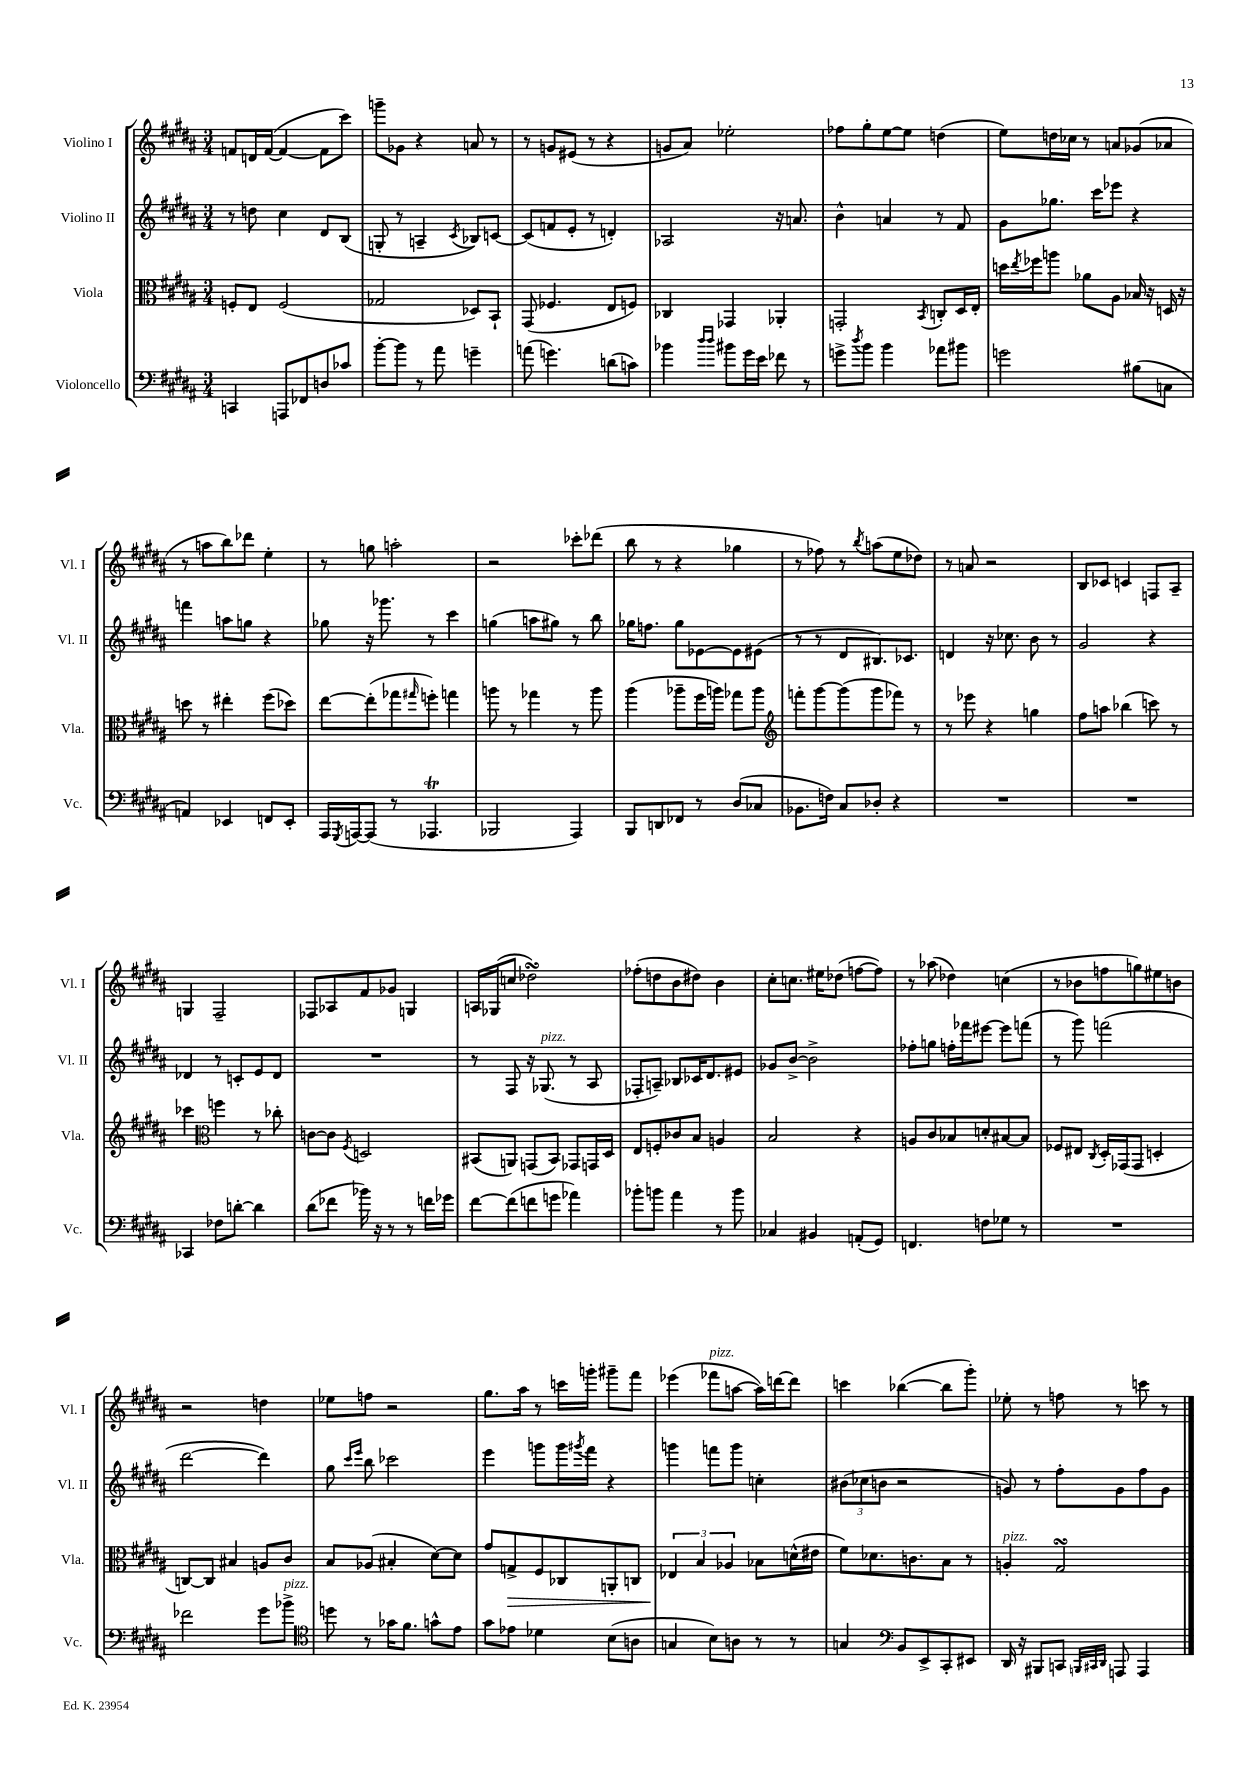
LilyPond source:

<<
\new StaffGroup <<
\new Staff = "s0" \with { instrumentName = "Violino I" shortInstrumentName = "Vl. I" } {
    \clef treble \key b \major \numericTimeSignature \time 3/4
    f'8 d'16 f'16~( f'4~ f'8 cis'''8) |
    g'''8-- ges'8 r4 a'8 r8 |
    r8 g'8 eis'8( r8 r4 |
    g'8 ais'8) ees''2-. |
    fes''8 gis''8-. e''8~ e''8 d''4( |
    e''8) d''16 ces''16 r8 a'8 ges'8( aes'8 |
    r8 a''8 b''8) des'''8 e''4-. |
    r8 g''8 a''2-. |
    r2 ces'''8-. des'''8( |
    b''8 r8 r4 ges''4 |
    r8 fes''8) r8 \acciaccatura { b''8 } a''8( e''8 des''8) |
    r8 a'8 r2 |
    b8 ces'8 c'4 f8 ais8-- |
    g4 fis2-- |
    fes8 aes8 fis'8 ges'8 g4 |
    a16 ges16( c''8 des''2\turn) |
    fes''8-.( d''8 b'8 dis''8) b'4 |
    cis''8-. c''8. eis''16 des''8( f''8~ f''8) |
    r8 aes''8( des''4) c''4( |
    r8 bes'8 f''8 g''8) eis''8 b'8 |
    r2 d''4 |
    ees''8 f''8 r2 |
    gis''8. ais''16 r8 c'''16 g'''16-. gis'''8-- fis'''8 |
    ees'''4( fes'''8^\markup { \italic "pizz." } a''8~ a''16) d'''16~ d'''8 |
    c'''4 bes''4~( bes''8 gis'''8-.) |
    ees''8-. r8 f''8 r8 c'''8 r8 \bar "|." |
}
\new Staff = "s1" \with { instrumentName = "Violino II" shortInstrumentName = "Vl. II" } {
    \clef treble \key b \major \numericTimeSignature \time 3/4
    r8 d''8 cis''4 dis'8 b8( |
    g8-. r8 a4-- \acciaccatura { cis'8 } bes8) c'8~ |
    c'8( f'8 e'8-. r8 d'4-.) |
    aes2 r16 a'8. |
    b'4-^ a'4 r8 fis'8 |
    gis'8 ges''8. cis'''16 ees'''8 r4 |
    f'''4 a''8 g''8 r4 |
    ges''8 r16 ges'''8. r8 cis'''4 |
    g''4( a''8 gis''8) r8 b''8 |
    ges''16 f''8. ges''8 ees'8~ ees'8 eis'8( |
    r8 r8 dis'8 bis8.) ces'8. |
    d'4 r16 ces''8. b'8 r8 |
    gis'2 r4 |
    des'4 r8 c'8-. e'8 des'8 |
    R2. |
    r8 fis8 r16 ges8.^\markup { \italic "pizz." }( r8 ais8 |
    fes8-. a8--) bes8 ces'16 dis'8. eis'8 |
    ges'8 b'8~-> b'2-> |
    fes''8-. g''8 f''16-. fes'''16 eis'''8~ eis'''8 f'''8( |
    r8 gis'''8) f'''2( |
    dis'''2~ dis'''4) |
    gis''8 \grace { cis'''16 e'''16 } b''8 ces'''2 |
    e'''4 g'''8 g'''16 \acciaccatura { gis'''8 } fis'''16 r4 |
    g'''4 f'''8 g'''8 c''4-. |
    \tuplet 3/2 { bis'8( ces''8 b'8 } r2 |
    g'8) r8 fis''8-. g'8 fis''8 g'8 \bar "|." |
}
\new Staff = "s2" \with { instrumentName = "Viola" shortInstrumentName = "Vla." } {
    \clef alto \key b \major \numericTimeSignature \time 3/4
    f8-. e8 f2( |
    ges2 des8) b,8-! |
    gis,8( fes4. e8 f8) |
    ces4 ges,4 aes,4-. |
    g,2-. \acciaccatura { b,8 } c8-. dis16 e16-. |
    d''16 \acciaccatura { e''8 } fes''16 a''8 aes'8 ais8 bes16 r16 d16 r16 |
    d''8 r8 eis''4-. fis''8( des''8) |
    e''8~ e''8-.( ges''8 \grace { gis''16 } f''8-.) g''4 |
    a''8 r8 ges''4 r8 a''8 |
    ais''4( aes''8-- fis''16 a''16) ges''8 a''8 |
    \clef treble f'''8-. gis'''8~ gis'''8( gis'''8 fes'''8) r8 |
    r8 ees'''8 r4 g''4 |
    fis''8 a''8 bes''4( c'''8) r8 |
    ces'''4 \clef alto f''4 r8 ces''8-. |
    c'8~ c'8 \acciaccatura { fis8 } d2 |
    bis,8( a,8) g,8( bis,8) ges,8 g,16 dis16 |
    e8 f8-. ces'8 b8 a4 |
    b2 r4 |
    a8 cis'8 bes8 d'8-. bis8~ bis8 |
    fes8 eis8 \acciaccatura { cis8 } dis16-. ges,16( ges,8 d4-. |
    c8~) c8 bis4 a8 cis'8 |
    b8 aes8( bis4-. dis'8~) dis'8 |
    gis'8 g8->\> fis8 ces8 a,8-. c8 |
    \tuplet 3/2 { ees4\! b4 aes4 } bes8 d'16-^( eis'16 |
    fis'8) des'8. c'8. b8 r8 |
    a4-.^\markup { \italic "pizz." } gis2\turn \bar "|." |
}
\new Staff = "s3" \with { instrumentName = "Violoncello" shortInstrumentName = "Vc." } {
    \clef bass \key b \major \numericTimeSignature \time 3/4
    c,4 a,,8 fes,8 d8 ces'8 |
    b'8~-. b'8 r8 ais'8 g'4-- |
    a'8( g'4.) d'8( c'8) |
    bes'4 \grace { dis''16 dis''16 } bis'8 gis'16 e'16 fes'8 r8 |
    g'8-> \acciaccatura { dis''8 } b'8 b'4 aes'8 bis'8 |
    g'2 bis8( c8 |
    a,4) ees,4 f,8 ees,8-. |
    ais,,16 \acciaccatura { gis,,8 } a,,16~ a,,8( r8 aes,,4.\trill |
    bes,,2 ais,,4) |
    b,,8 d,8 fes,8 r8 dis8( ces8 |
    bes,8. f16) cis8 des8-. r4 |
    R2. |
    R2. |
    ces,4 fes8 d'8~-. d'4 |
    dis'8( fes'8 bes'16) r16 r8 r8 f'16 ges'16 |
    fis'8~ fis'8( f'8 g'8 aes'4) |
    bes'8-. b'8 ais'4 r8 b'8 |
    ces4 bis,4 a,8-.( gis,8) |
    f,4. f8 ges8 r8 |
    R2. |
    fes'2 gis'8 bes'8->^\markup { \italic "pizz." } |
    \clef tenor d''8 r8 ges'16 fis'8. g'8-^ e'8 |
    gis'8 ees'8 des'4 b8( a8 |
    g4 b8) a8 r8 r8 |
    g4 \clef bass b,8 e,8-> cis,8-. eis,8 |
    dis,16 r16 bis,,8 c,8 \grace { b,,32 cis,32 dis,32 } a,,8 a,,4 \bar "|." |
}
>>
>>
\layout { \context { \Score \remove "Bar_number_engraver" } }
